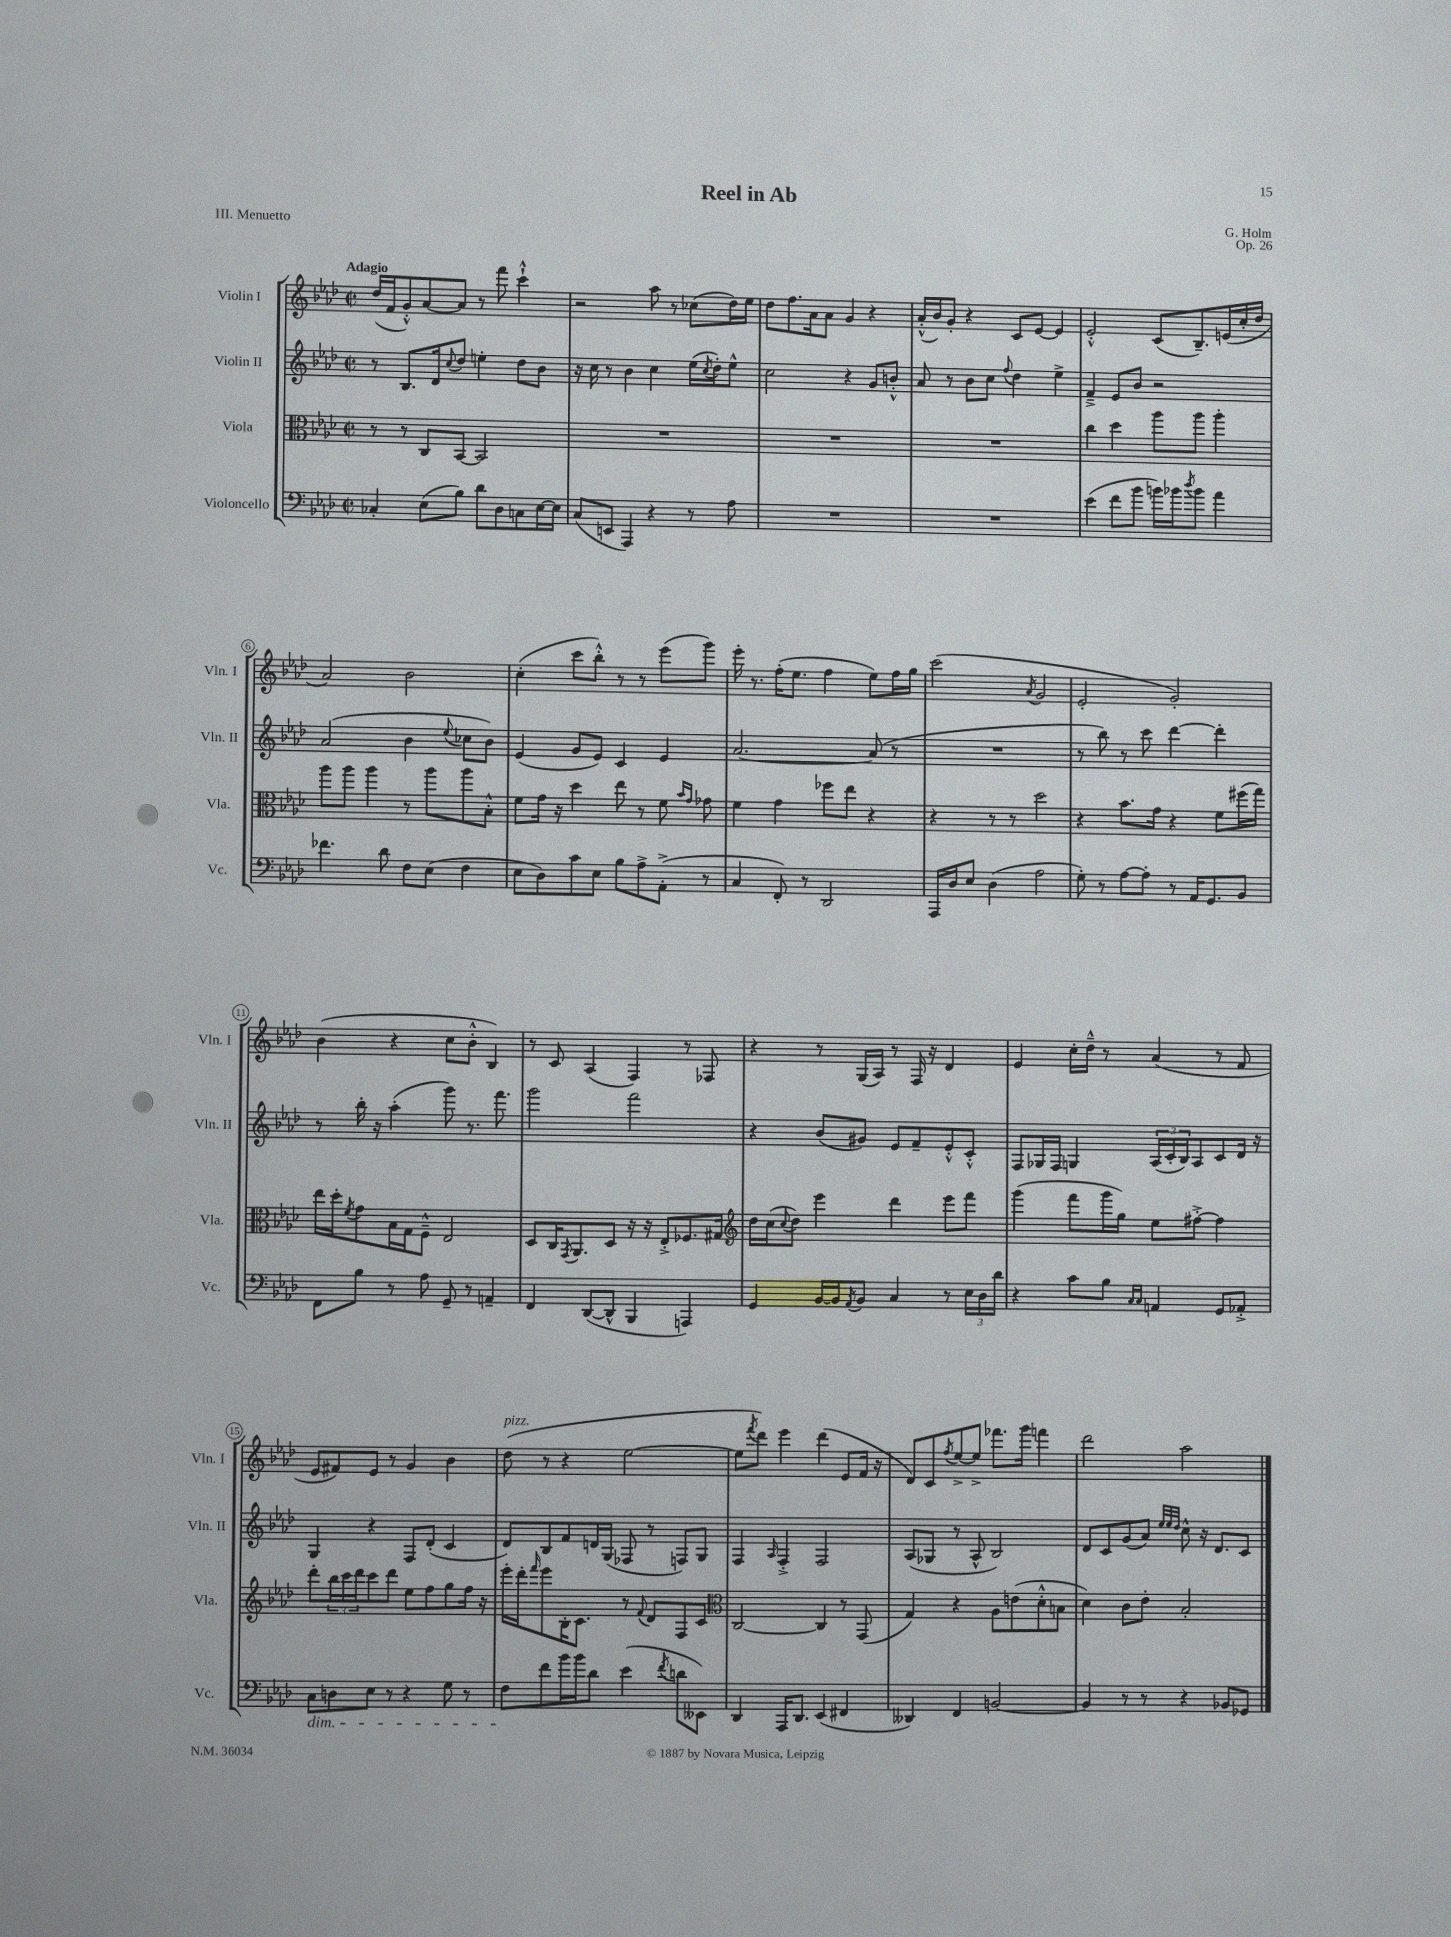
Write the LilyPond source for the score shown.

\header { title = "Reel in Ab" composer = "G. Holm" opus = "Op. 26" piece = "III. Menuetto" }
<<
\new StaffGroup <<
\new Staff = "s0" \with { instrumentName = "Violin I" shortInstrumentName = "Vln. I" } {
    \clef treble \key aes \major \defaultTimeSignature \time 2/2 \tempo "Adagio"
    des''16( f'16 g'8-.-^) aes'8~ aes'8 r8 f'''8 c'''4-!-^ |
    r2 aes''8 r8 ces''8( des''16) ees''16 |
    des''8 f''8. aes'16 aes'8 g'4 r4 |
    aes'16-.-^( bes'16) g'8-. r4 c'8 ees'8~ ees'4 |
    ees'2-.-^ c'8( bes8.--) e'16( c''16-. des''16 |
    aes'2) bes'2 |
    c''4-.( c'''8 bes''8-.-^) r8 r8 ees'''8( g'''8) |
    ees'''16-. r8. f''16-.( ees''8. f''4 ees''8) f''16 g''16 |
    c'''2( \acciaccatura { aes'8 } g'2 |
    ees'2-. g'2-.) |
    bes'4( r4 c''8 bes'8-.-^ bes4) |
    r8 c'8 aes4( f4) r8 fes8 |
    r4 r8 g16( aes16) r8 f16 r16 des'4 |
    ees'4 c''16-. des''16---^ r8 aes'4( r8 f'8 |
    ees'8 fis'8) ees'8 r8 g'4 bes'4 |
    des''8^\markup { \italic "pizz." }( r8 r4 ees''2~ |
    ees''8 \acciaccatura { f'''8 } des'''8) ees'''4 des'''4( ees'8 f'16 r16 |
    des'8) c'8 \acciaccatura { f''8 } ees''8~-> ees''8-> fes'''8. g'''16 f'''4 |
    des'''2 aes''2 \bar "|." |
}
\new Staff = "s1" \with { instrumentName = "Violin II" shortInstrumentName = "Vln. II" } {
    \clef treble \key aes \major \defaultTimeSignature \time 2/2
    r8 bes8. des'16 \appoggiatura { c''8 } des''8 e''4-. des''8 bes'8 |
    r16 c''16 r8 bes'4 c''4 ees''16( \acciaccatura { c''8 } des''16-.) ees''8-^ |
    c''2 r4 g'8 b'8-.-^ |
    aes'8 r8 bes'8 c''8 \appoggiatura { f''8 } des''4 ees''4-> |
    f'4---> ees'8 bes'8 r2 |
    aes'2( bes'4 \appoggiatura { ees''8 } ces''8 bes'8) |
    ees'4( g'8 ees'8) c'4 ees'4 |
    aes'2.~ aes'8( r8 |
    R1 |
    r8 bes''8) r8 c'''8 des'''4~ des'''4-. |
    r8 bes''16-. r16 aes''4-.( g'''8) r8. f'''8. |
    g'''2 f'''2 |
    r4 bes'8( gis'8) ees'8 f'8-- ees'8-.-^ c'8-.-^ |
    f8 ges16 f16 g4 \tuplet 3/2 { aes16( c'16-. bes16) } aes8 c'8 des'16 r16 |
    g4 r4 f8 des'8-.( c'4 |
    des'8) bes8 f'8 d'16 g16( fes8 r8 f8) g8 |
    f4 \grace { aes16 } f4-.-> f2 |
    aes8( ges8 r8 aes8-^ bes2) |
    des'8 c'8 g'8( aes'8) \grace { ees''32 ees''32 des''32 } c''8-^ r16 des'8. c'8 \bar "|." |
}
\new Staff = "s2" \with { instrumentName = "Viola" shortInstrumentName = "Vla." } {
    \clef alto \key aes \major \defaultTimeSignature \time 2/2
    r8 r8 c8 bes,8~ bes,2 |
    R1 |
    R1 |
    R1 |
    c''4 des''4 aes''8 aes''8 aes''4-. |
    aes''8 aes''8 aes''4 r8 aes''8 aes''8 bes8-.-^ |
    f'8 g'16 r16 des''4 ees''8 r8 f'8 \grace { bes'16 g'16 } ges'8 |
    f'4 g'4 fes''8 ees''8 r4 |
    r4 r8 r8 des''2 |
    r4 bes'8. g'16 r4 f'8 fis''16( g''16) |
    ees''16 des''16-. \acciaccatura { f'8 } g'8 bes16 g16 f8---^ ees2 |
    des8 c16 \acciaccatura { g,8 } aes,8. des8 r16 r16 ees8-.-> fes8. gis16 |
    \clef treble des''16 c''16( \appoggiatura { c''8 } des''8) ees'''4 des'''4 ees'''8 f'''8 |
    g'''4( f'''8 g'''16 g''16) ees''8 fis''8~-.-> fis''4 |
    des'''8-. \tuplet 3/2 { bes''16 c'''16 des'''16 } c'''8 des'''8 ees''8 f''8 g''8 f''16 r16 |
    ees'''16-. des'''16-. \grace { f'''16 } ees'''8 bes16-. c'8. r8 \appoggiatura { f'8 } des'8 f8 c'8 |
    \clef alto c2~ c4 r8 g,8( |
    g4) r4 aes8 e'8( des'8-.-^ b8 |
    des'4) c'8 ees'8-. bes2-. \bar "|." |
}
\new Staff = "s3" \with { instrumentName = "Violoncello" shortInstrumentName = "Vc." } {
    \clef bass \key aes \major \defaultTimeSignature \time 2/2
    ces4-. ees8( bes8) des'8 des8 c8 ees16~ ees16 |
    c8( e,8 aes,,4) r4 r8 aes8 |
    R1 |
    R1 |
    ees'4( f'8 bes'8 b'16) bes'16 \acciaccatura { des''8 } bes'8 aes'4 |
    fes'4. des'8 f8 ees8( f4 |
    ees8 des8) c'8 ees8 bes8 aes8-> aes,8-.->( r8 |
    c4 f,8-.) r8 des,2 |
    aes,,16 des16 ees8 des4( aes2 |
    g8-.) r8 aes8~ aes8-. r8 aes,16 g,8. bes,8 |
    f,8 bes8 r8 aes8 g,8-- r8 a,4-- |
    f,4 des,8~( des,8-^ bes,,4 a,,4) |
    g,4 bes,16~ bes,16 \acciaccatura { aes,8 } bes,8 c4 r8 \tuplet 3/2 { ees16 des16 des'16 } |
    r4 c'8 bes8 \grace { c16 c16 } a,4 g,8 aes,8-.-> |
    c8\dim d8 ees8 r8 r4 g8 r8 |
    f8\! f'8 bes'16 bes'16 des'8 ees'4( \acciaccatura { f'8 } d'8 eeses,8) |
    des,4 aes,,16 des,8. ees,4( fis,4 |
    deses,4) f,4 b,2~ |
    b,4 r8 r8 r4 bes,8 ges,8 \bar "|." |
}
>>
>>
\layout { \context { \Score \override BarNumber.stencil = #(make-stencil-circler 0.1 0.3 ly:text-interface::print) } }
